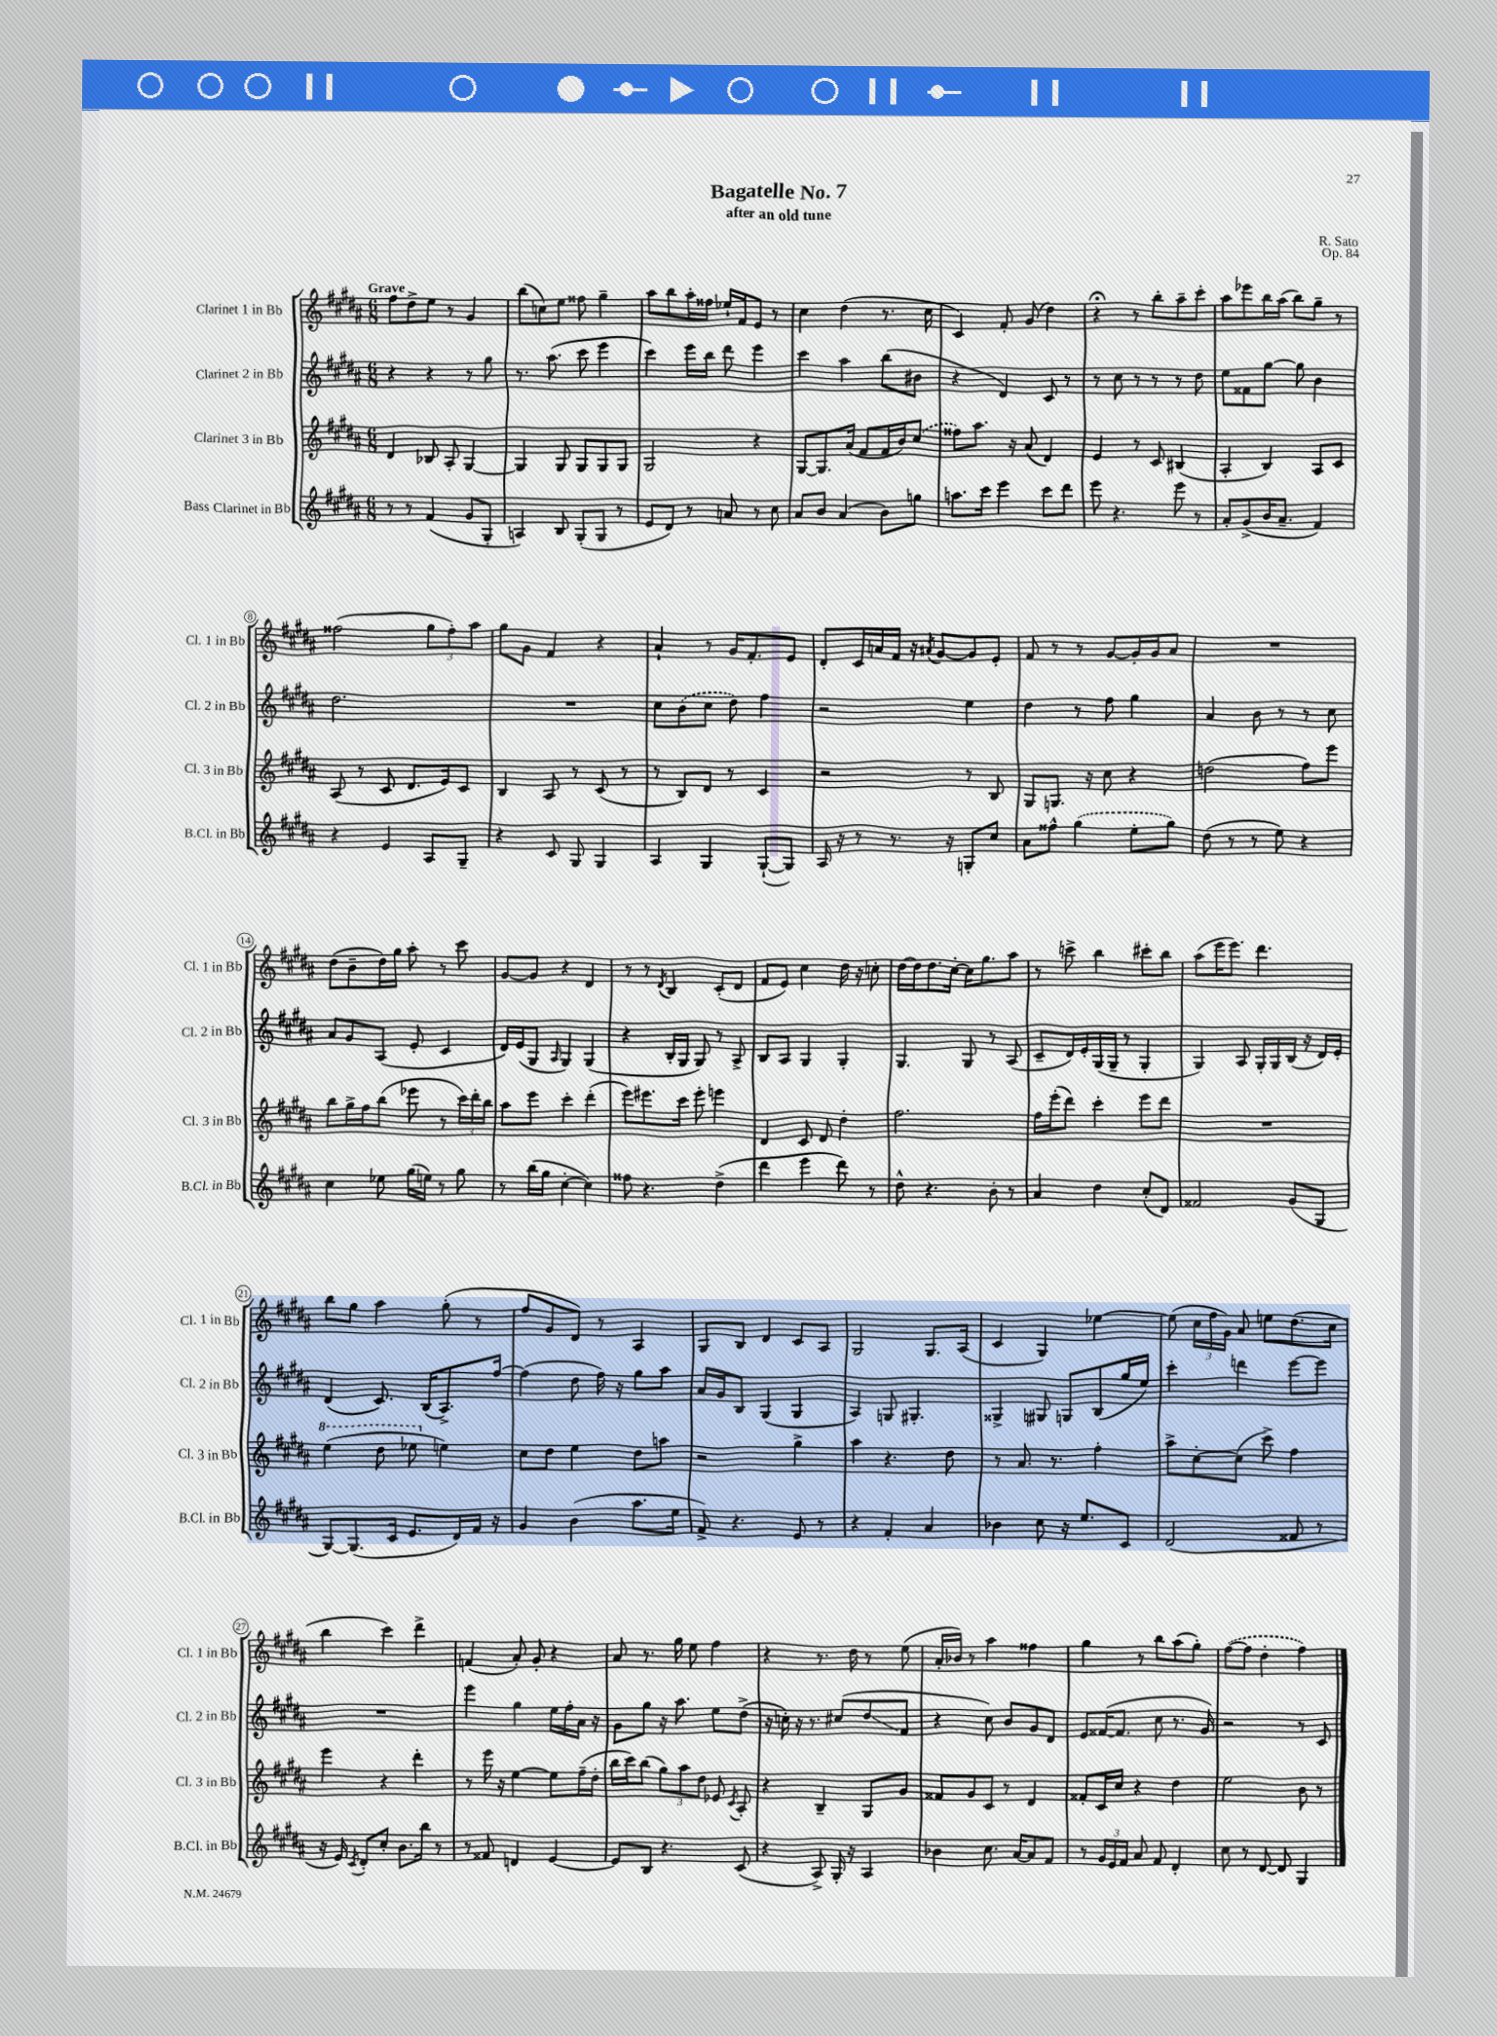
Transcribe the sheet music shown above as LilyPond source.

\header { title = "Bagatelle No. 7" composer = "R. Sato" subtitle = "after an old tune" opus = "Op. 84" }
<<
\new StaffGroup <<
\new Staff = "s0" \with { instrumentName = "Clarinet 1 in Bb" shortInstrumentName = "Cl. 1 in Bb" } {
    \clef treble \key b \major \numericTimeSignature \time 6/8 \tempo "Grave"
    \autoBeamOff fis''8[ dis''8-> e''8] r8 gis'4 |
    b''8[( c''8) e''8] fisis''8 gis''4-- |
    ais''8[ b''8 ais''16-. fisis''16] ees''16[-! fis'16 e'8] r8 |
    cis''4 dis''4( r8. cis''16 |
    cis'4) fis'8-. gis'8( dis''4) |
    r4\fermata r8 b''8[-. ais''8-- cis'''8]-. |
    ais''8[ ees'''8 b''16 ais''16]( b''8[) gis''8]-- r8 |
    fisis''2( \tuplet 3/2 { gis''8[ fisis''8-.) ais''8] } |
    gis''8[ gis'8] fis'4 r4 |
    ais'4-! r8 gis'16[ fis'8.-. e'8] |
    dis'8[-. cis'16 a'16 fis'16] r16 \acciaccatura { ais'8 } gis'8[~ gis'8 e'8]-. |
    fis'8 r8 r8 gis'8[~ gis'16-. gis'16 ais'8] |
    R2. |
    dis''8[( b'8-- dis''16) gis''16] ais''8-. r8 cis'''8 |
    gis'8[~ gis'8] r4 dis'4 |
    r8 r8 \acciaccatura { dis'8 } b4 cis'8[-.( dis'8] |
    fis'8[ e'8]) cis''4 dis''16 r16 c''8-. |
    dis''16[~ dis''16 dis''8. cis''16]~-. cis''16[ gis''8. ais''8] |
    r8 c'''8-> b''4 cis'''8[-. b''8] |
    ais''8[( e'''16 e'''8.]) dis'''4. |
    b''8[ gis''8] ais''4 gis''8-.( r8 |
    fis''8[ gis'8 dis'8]) r8 ais4 |
    gis8[ b8] dis'4 cis'8[ ais8] |
    gis2 gis8.[ ais16]( |
    cis'4 gis4) ees''4~ |
    ees''8( \tuplet 3/2 { cis''16[ fis''16 gis'16]) } ais'8 e''8[ dis''8.( cis''16] |
    b''4 cis'''4) dis'''4-> |
    f'4( ais'8-.) gis'8-. r4 |
    ais'8 r8. gis''16 e''8 fis''4 |
    r4 r8. dis''16 r8 e''8( |
    ais'16[-. bes'16]) r8 ais''4 fisis''4 |
    gis''4 r8 b''8[ ais''8( gis''8]-.) |
    \once \slurDashed fis''8[~( fis''8] dis''4-. fis''4) \bar "|." |
}
\new Staff = "s1" \with { instrumentName = "Clarinet 2 in Bb" shortInstrumentName = "Cl. 2 in Bb" } {
    \clef treble \key b \major \numericTimeSignature \time 6/8
    \autoBeamOff r4 r4 r8 gis''8 |
    r8. ais''8.( cis'''8 e'''4 |
    cis'''4) e'''16[ b''16] dis'''8 e'''4 |
    cis'''4 ais''4 b''8[( bis'8] |
    r4 dis'4) cis'8 r8 |
    r8 cis''8 r8 r8 r8 dis''8 |
    e''8[ fisis'8 gis''8]~ gis''8 b'4 |
    dis''2. |
    R2. |
    cis''8[ \once \slurDashed b'8( cis''8] dis''8) fis''4 |
    r2 e''4 |
    dis''4 r8 fis''8 gis''4 |
    ais'4 b'8 r8 r8 cis''8 |
    ais'8[ gis'8 ais8]( e'8-. cis'4 |
    dis'16[) e'16( gis8] \grace { ais16 } gis4) gis4( |
    r4 b16[-. gis16] gis8) r8 ais8-> |
    b8[ ais8] gis4 gis4-. |
    gis4. gis8 r8 ais8( |
    cis'8[-- dis'16) e'16-. gis16( gis16]-- r8 gis4-. |
    gis4) ais8 gis16[-. gis16 b16]( r16 dis'16[) e'16]-. |
    dis'4( cis'8.) b16[( ais8.->) fis''16]~ |
    fis''4( dis''8 fis''16) r16 gis''8[ ais''8] |
    ais'16[ gis'16 b8] gis4( gis4 |
    ais4) g8 gis4.-. |
    gisis4-> gis8 g8[ b8( gis''16 e''16]) |
    cis'''4-. d'''4 e'''8[~ e'''8] |
    R2. |
    e'''4 gis''4 e''16[ fis''16-. ais'16] r16 |
    gis'8[ gis''8] r16 ais''8. e''8[ dis''8]->( |
    r16 c''16-.) r16 r8. cis''8[( dis''8\glissando fis'8] |
    r4 cis''8) b'8[ gis'8 dis'8] |
    e'8[ fisis'16~( fisis'8.] cis''8 r8. gis'16) |
    r2 r8 cis'8 \bar "|." |
}
\new Staff = "s2" \with { instrumentName = "Clarinet 3 in Bb" shortInstrumentName = "Cl. 3 in Bb" } {
    \clef treble \key b \major \numericTimeSignature \time 6/8
    \autoBeamOff dis'4 bes8 ais8-. gis4~ |
    gis4 gis8 gis8[ gis8 gis8] |
    gis2 r4 |
    gis8[~ gis8. ais'16]( fis'8[ fis'16 b'16) \once \slurDashed cis''8]( |
    fisis''8[) ais''8.] r16 ais'8( dis'4) |
    e'4 r8 cis'8 bis4( |
    ais4-. b4) ais8[ cis'8] |
    ais8( r8 cis'8 dis'8.[ e'16) cis'8] |
    b4 ais8 r8 cis'8( r8 |
    r8 b8[) dis'8] r8 cis'4 |
    r2 r8 b8 |
    gis8[ g8.] r16 cis''8 r4 |
    d''2( fis''8[) e'''8] |
    b''8[ gis''16-> fis''16 b''8]( ees'''8 r8 \tuplet 3/2 { cis'''16[) dis'''16-. b''16] } |
    ais''8[ e'''8] cis'''4-. dis'''4-.( |
    e'''8[) eis'''8. cis'''16] eis'''8-. e'''4 |
    dis'4 cis'8 dis'8 dis''4-. |
    fis''2. |
    fis''16[ e'''16-.( dis'''8]) cis'''4-. e'''8[ dis'''8] |
    R2. |
    \ottava #1 e'''4( dis'''8 ees'''8 \ottava #0 e''!4) |
    cis''8[ dis''8] e''4 dis''8[ a''8] |
    r2 gis''4-> |
    ais''4 r4. dis''8 |
    r8 ais'8. r8. fis''4-. |
    ais''8[-> cis''8~-. cis''8]( cis'''8->) fis''4 |
    e'''4 r4 dis'''4-. |
    r8 e'''16 r16 e''4~ e''8[ fis''16--( dis''16]-. |
    b''16[ cis'''16) b''8]( \tuplet 3/2 { gis''8[) ais''8 dis''8] } ees'8 \acciaccatura { cis'8 } ais8-. |
    r4 b4-- gis8[ gis'8] |
    fisis'8[ gis'8 cis'8] r8 dis'4 |
    fisis'8[-. cis'16 cis''16] r4 dis''4 |
    e''2 b'8 r8 \bar "|." |
}
\new Staff = "s3" \with { instrumentName = "Bass Clarinet in Bb" shortInstrumentName = "B.Cl. in Bb" } {
    \clef treble \key b \major \numericTimeSignature \time 6/8
    \autoBeamOff r8 r8 fis'4( gis'8[ gis8]-. |
    a4) b8 gis8[-.( gis8] r8 |
    e'8[ dis'8]) r8 a'8 r8 cis''8 |
    ais'8[ b'8] ais'4( b'8[) g''8] |
    a''8.[ cis'''16] e'''4 cis'''8[ dis'''8] |
    e'''8 r4. e'''8 r8 |
    ais'8[-. gis'8->( b'16 ais'8.]-- fis'4) |
    r4 e'4 ais8[ gis8]-- |
    r4 cis'8 gis8 gis4 |
    ais4 gis4 gis8[~-!( gis8]) |
    ais16 r16 r8 r8. r16 g8[-. cis''8] |
    ais'8[ fisis''8]-^ \once \slurDashed gis''4( e''8[-. gis''8]) |
    dis''8( r8 r8 e''8) r4 |
    cis''4 ees''8 gis''16[( e''16]) r8 gis''8 |
    r8 b''16[( gis''16] cis''4~-. cis''4) |
    fisis''8 r4. dis''4->( |
    dis'''4 e'''4 dis'''8) r8 |
    dis''8-^ r4. b'8-. r8 |
    ais'4 dis''4 cis''8[-.( dis'8]) |
    fisis'2 gis'8[( gis8] |
    gis8[~) gis8.( cis'16] e'8.[ dis'16) fis'16] r16 |
    gis'4 b'4( ais''8.[ e''16] |
    fis'8->) r4. e'8 r8 |
    r4 fis'4-. ais'4 |
    bes'4 cis''8 r16 e''8.[ cis'8] |
    dis'2( fisis'8 r8 |
    r16 e'16) \acciaccatura { cis'8 } dis'8[-. cis''8]-. b'8.[ b''16] r8 |
    r8 fisis'8 d'4 e'4~ |
    e'8[ b8] r4. cis'8( |
    r4 ais8->) gis16-. r16 ais4 |
    bes'4 cis''8. ais'16[~ ais'8 fis'8] |
    r8 \tuplet 3/2 { gis'16[ e'16 fis'16] } ais'8 fis'8 dis'4-. |
    cis''8 r8 dis'8~ dis'8 gis4 \bar "|." |
}
>>
>>
\layout { \context { \Score \override BarNumber.stencil = #(make-stencil-circler 0.1 0.3 ly:text-interface::print) } }
